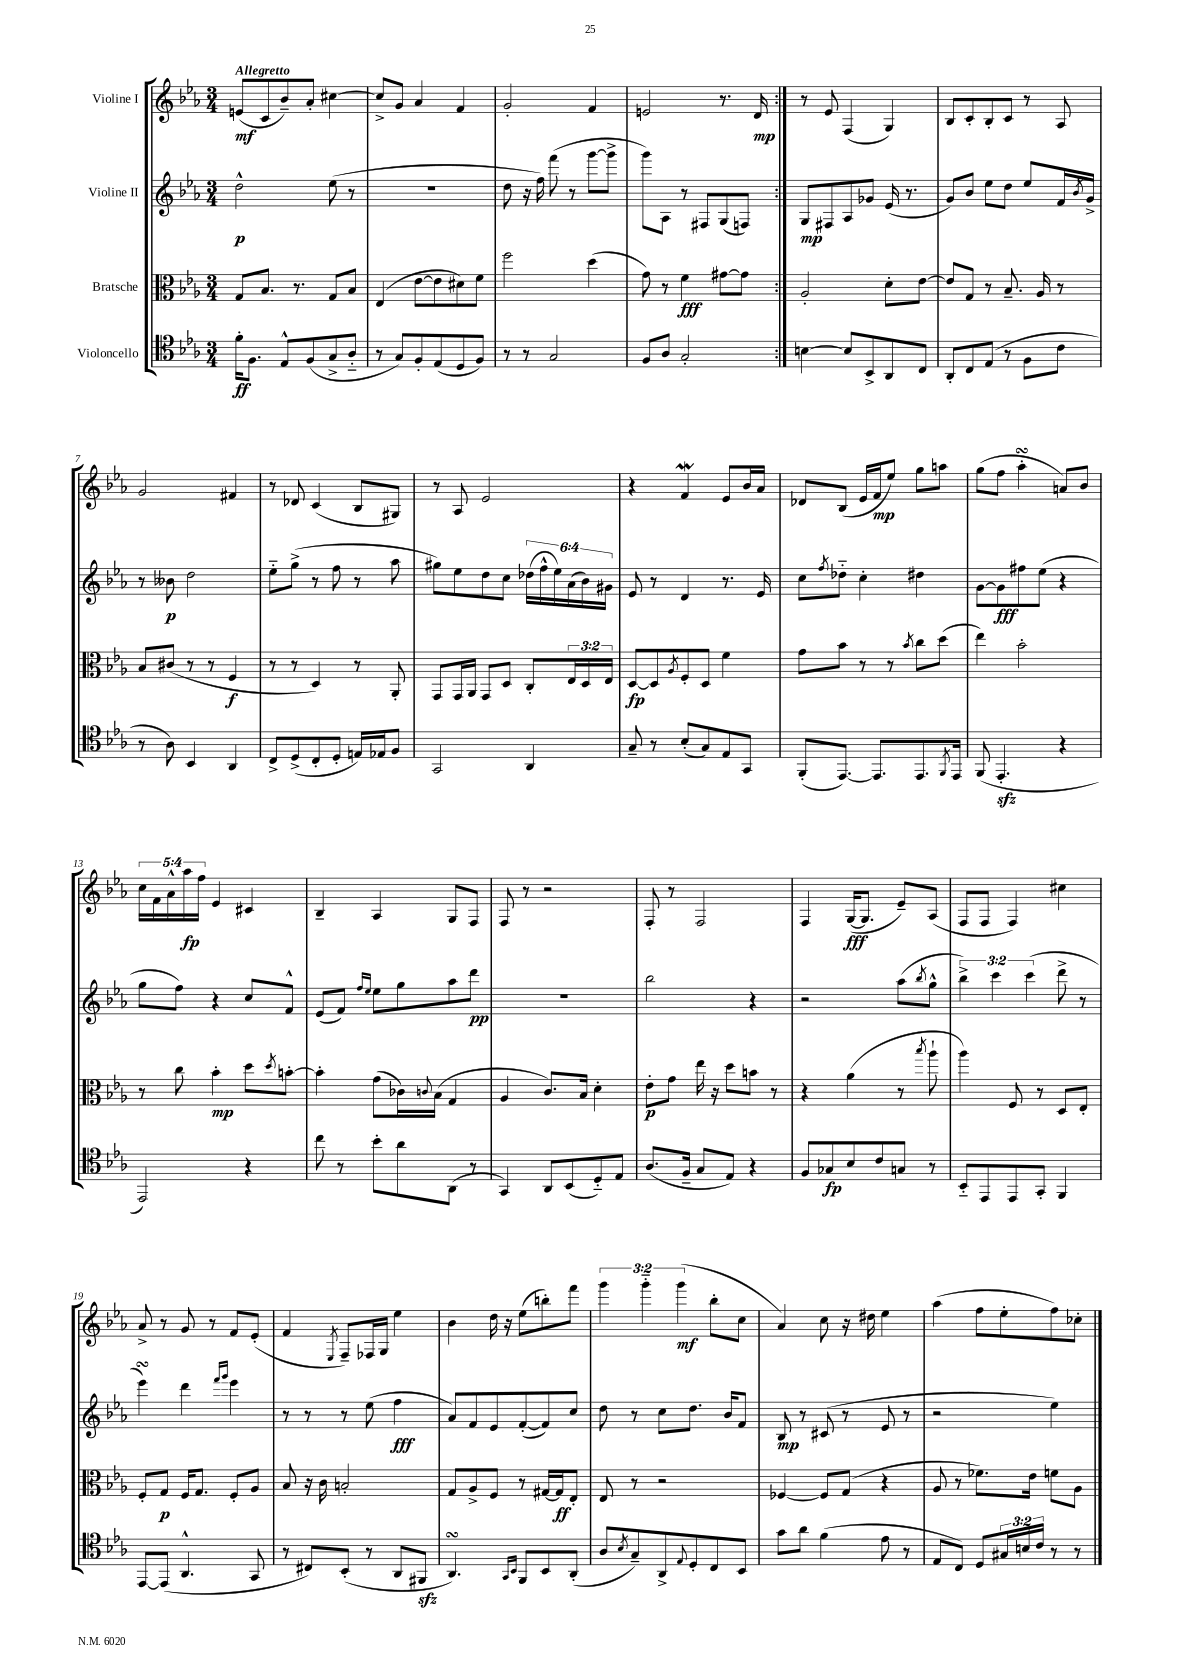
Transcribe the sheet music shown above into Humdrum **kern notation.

**kern	**kern	**kern	**kern
*staff4	*staff3	*staff2	*staff1
*clefC4	*clefC3	*clefG2	*clefG2
*k[b-e-a-]	*k[b-e-a-]	*k[b-e-a-]	*k[b-e-a-]
*M3/4	*M3/4	*M3/4	*M3/4
16f'\LK	8G/L	2dd^^\	(8e/L
8.F\J	.	.	.
.	8.B-/J	.	8c/
8E-^^/L	.	.	8b-~/)
.	8.r	.	.
(8F/	.	.	8a-'/J
8G^/	8G/L	(8ee-\	[4cc#\
8A-'~/J	8B-/J	8r	.
=	=	=	=
8r	(4E-/	2.r	8cc#^/]L
8G/L)	.	.	8g/J
8F'/	[8e-\L	.	4a-/
(8E-/	8e-\]	.	.
8D/	8d#\)	.	4f/
8F/J)	8f\J	.	.
=	=	=	=
8r	2ff\	8dd\	2g'/
8r	.	16r	.
.	.	16ff\)	.
2G/	.	(8fff\	.
.	.	8r	.
.	(4dd\	[8ggg\L	4f/
.	.	8ggg^\]J	.
=	=	=	=
8F/L	8g\)	8ggg\L)	2e/
8A-/J	8r	8A-\J	.
2G'/	4f\	8r	.
.	.	8F#/L	.
.	[8g#\L	(8G/	8.r
.	8g#\]J	8F/J)	.
.	.	.	16d/
=:|!	=:|!	=:|!	=:|!
[4B\	2A-'/	8G/L	8r
.	.	8F#/	8e-/
8B/]L	.	8A-/	(4F/
8BB-^/	.	8g-/J	.
8AA-/	8d'\L	(16e-/	4G/)
.	.	8.r	.
8C/J	[8e-\J	.	.
=	=	=	=
8AA-'/L	8e-/]L	8g/L)	8B-/L
8C/	8G/J	8b-/J	8c'/
(8E-/J	8r	8ee-\L	8B-'/
8r	8.B-~/	8dd\J	8c/J
8F\L	.	8ee-/L	8r
.	16A-/	.	.
8c\J	8r	16f/L	8A-/
.	.	8qb-/	.
.	.	16g^/JJ	.
=	=	=	=
8r	8B-/L	8r	2g/
8A-\)	(8c#/J	8b--\	.
4BB-/	8r	2dd\	.
.	8r	.	.
4AA-/	4F/	.	4f#/
=	=	=	=
8C^/L	8r	8ee-'~\L	8r
(8D^/	8r	(8gg^\J	8d-/
8C'/	4D/)	8r	(4c/
8D'/J	.	8ff\	.
16E/LL)	8r	8r	8B-/L
16E-/J	.	.	.
8F/J	8AA-'/	8aa-\	8G#/J)
=	=	=	=
2GG/	8GG/L	8gg#\L)	8r
.	16GG/L	8ee-\	8A-/
.	16AA-/JJ	.	.
.	8GG/L	8dd\	2e-/
.	8D/J	8cc\J	.
4AA-/	8C'/L	(24dd-\LL	.
.	.	24ff^^\	.
.	.	24ee-\)	.
.	24E-/L	(24a-\	.
.	24D/	24b-\)	.
.	24E-/JJ	24g#\JJ	.
=	=	=	=
8G~/	[8D/L	8e-/	4r
8r	8D/]	8r	.
.	8qA-/	.	.
(8B-'/L	8F'/	4d/	4f/
8G/)	8D/J	.	.
8E-/	4f\	8.r	8e-/L
8GG/J	.	.	16b-/L
.	.	16e-/	16a-/JJ
=	=	=	=
(8FF'/L	8g\L	8cc\L	8d-/L
.	.	8qff/	.
[8.EE-/J)	8b-\J	8dd-'~\J	(8B-/J
.	8r	4cc'\	16e-/LL
8.EE-/]L	.	.	16f/J
.	8r	.	8ee-/J)
.	8qb-/	.	.
8.EE-/	8cc\L	4dd#\	8gg\L
.	(8dd\J	.	8aa\J
8qFF/	.	.	.
16EE-/Jk	.	.	.
=	=	=	=
(8FF/	4ee-\)	[8g\L	(8gg\L
4.EE-'/	.	8g\]	8ff\J
.	2b-'\	8ff#\	4aa-'\
.	.	(8ee-\J	.
4r	.	4r	8a/L)
.	.	.	8b-/J
=	=	=	=
2EE-/)	8r	8gg\L	20cc\LL
.	.	.	20f\
.	.	.	20a-^^\
.	8cc\	8ff\J)	.
.	.	.	20aa-\
.	.	.	20ff\JJ
.	4b-'\	4r	4e-/
4r	8dd\L	8cc/L	4c#/
.	8qdd/	.	.
.	[8b'\J	8f^^/J	.
=	=	=	=
8cc\	4b'\]	(8e-/L	4B-~/
8r	.	8f/J)	.
.	.	16qqff/LL	.
.	.	16qqee-/JJ	.
8b-'\L	(8g\L	8ee-\L	4A-/
8a-\	16c-\L)	8gg\	.
.	8qqc/	.	.
.	(16B-\JJ	.	.
(8AA-\J	4G/	8aa-\	8G/L
8r	.	8ddd\J	8F/J
=	=	=	=
4GG/)	4A-/	2.r	8F/
.	.	.	8r
8AA-/L	8.c/L)	.	2r
(8BB-/	.	.	.
.	16B-/Jk	.	.
8D'~/)	4d'\	.	.
8E-/J	.	.	.
=	=	=	=
(8.A-/L	8e-'\L	2bb-\	8F'/
.	8g\J	.	8r
16F~/Jk	.	.	.
8G/L	16ee-\	.	2F/
.	16r	.	.
8E-/J)	8dd\L	.	.
4r	8b\J	4r	.
.	8r	.	.
=	=	=	=
8F/L	4r	2r	4F/
8G-/	.	.	.
8B-/	(4a-\	.	([16G/LK
.	.	.	8.G/]J
8c/	.	.	.
8G/J	8r	(8aa-\L	8e-~/L)
.	8qbb-/	8qbb-/	.
8r	8aa-`\	8gg^^\J	(8A-/J
=	=	=	=
8BB-'~/L	4aa-\)	6bb-^\)	8F/L
8EE-/	.	.	8F/J
.	.	6ccc\	.
8EE-/	8F/	.	4F/)
.	.	(6ccc\	.
8GG'/J	8r	.	.
4FF/	8D/L	8ddd^\	4cc#\
.	8E-'/J	8r	.
=	=	=	=
[8EE-/L	8F'/L	4eee-\)	8a-^/
(8EE-/]J	8G/J	.	8r
4.AA-^^/	16F/LK	4ddd\	8g/
.	8.G/J	.	.
.	.	.	8r
.	.	16qqfff/LL	.
.	.	16qqggg/JJ	.
.	8F'/L	4eee-\	8f/L
8GG/	8A-/J	.	(8e-'/J
=	=	=	=
8r	8B-/	8r	4f/
8C#/L)	16r	8r	.
.	16c\	.	.
.	.	.	8qE-/
(8BB-'/J	2B'/	8r	8F~/L)
8r	.	(8ee-\	16F-/L
.	.	.	16G/JJ
8AA-/L	.	4ff\	4ee-\
8FF#/J	.	.	.
=	=	=	=
4.AA-/)	8G/L	8a-/L)	4b-\
.	8A-^/	8f/	.
.	8F/J	8e-/	16dd\
.	.	.	16r
16qqGG/LL	.	.	.
16qqBB-/JJ	.	.	.
8FF/L	8r	([8f'/	(8ee-\L
8BB-/	[16G#/LL	8f/])	8bb'\)
.	16G#/]J	.	.
(8AA-'/J	8E-'/J	8cc/J	8fff\J
=	=	=	=
8A-/L	8E-/	8dd\	6ggg\
8qB-/	.	.	.
8G~/)	8r	8r	.
.	.	.	6ggg'~\
8AA-^/	2r	8cc\L	.
.	.	.	(6ggg\
8qqE-/	.	.	.
8D'/	.	8.dd\J	.
8C/	.	.	8bb-'\L
.	.	16b-/LK	.
8BB-/J	.	8f/J	8cc\J
=	=	=	=
8g\L	[4F-/	8B-/	4a-/)
8a-\J	.	8r	.
(4f\	8F-/]L	(8c#/	8cc\
.	(8G/J	8r	16r
.	.	.	16dd#\
8e-\	4r	8e-/	4ee-\
8r	.	8r	.
=	=	=	=
8E-/L	8A-/	2r	(4aa-\
8C/J)	8r	.	.
8D/L	8.f-\L)	.	8ff\L
24G#/L	.	.	8ee-'\
24B/	.	.	.
.	16e-\Jk	.	.
24c/JJ	.	.	.
8r	8f\L	4ee-\)	8ff\)
8r	8A-\J	.	8cc-'\J
==	==	==	==
*-	*-	*-	*-
